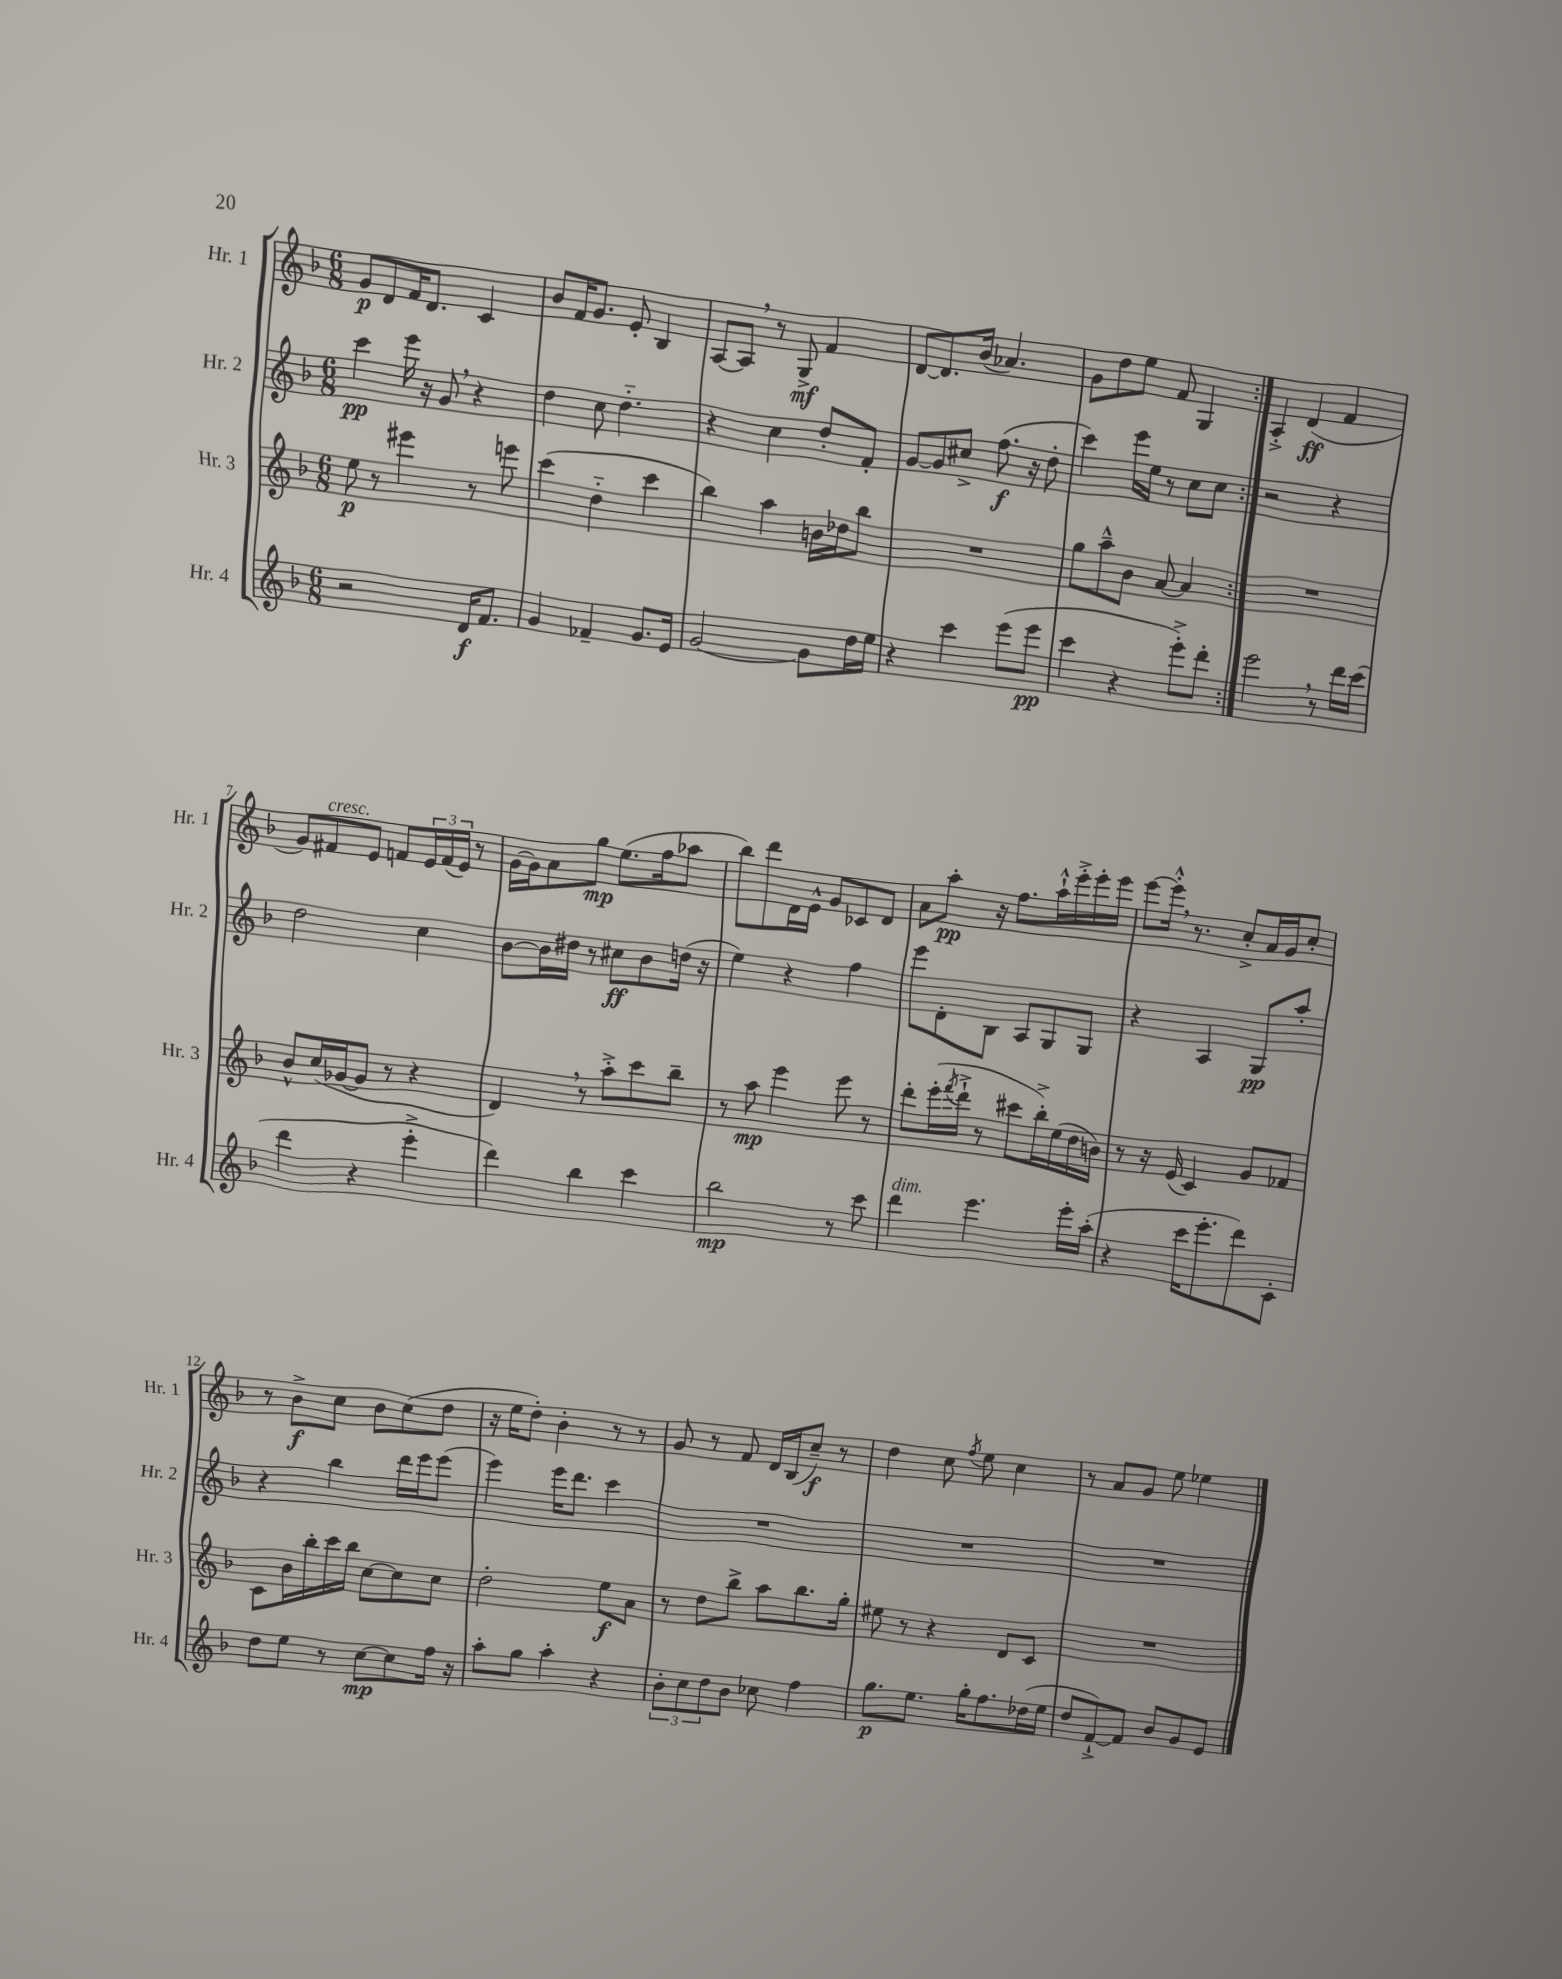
<<
\new StaffGroup <<
\new Staff = "s0" \with { instrumentName = "Hr. 1" shortInstrumentName = "Hr. 1" } {
    \clef treble \key f \major \numericTimeSignature \time 6/8
    \repeat volta 2 { g'8\p d'8 f'16 d'8. c'4 |
    bes'8 f'16 g'8. e'8-. bes4 |
    a8~ a8 \breathe r8 g8->\mf f'4 |
    d'8~ d'8. bes'16( aes'4.) |
    g'8 d''8 e''8 f'8 g4 | }
    a4-.-> d'4\ff( f'4 |
    g'8) fis'8^\markup { \italic "cresc." } e'8 f'8 \tuplet 3/2 { e'16 f'16( e'16) } r8 |
    g'16~ g'16 a'8 g''8\mp e''8.( f''16 aes''8 |
    bes''8) d'''8 d'16 e'16-^ g'8 ces'8 d'8 |
    a'8 a''8-.\pp r16 f''8. a''16-!-^ e'''16-.-> e'''16-. e'''16 |
    e'''8~ e'''16-.-^ \breathe r8. c''8-.-> a'16 g'16 c''8-. |
    r8 bes'8->\f c''8 bes'8 c''8( d''8 |
    r16 e''16 d''8-.) bes'4-. r8 r8 |
    g'8 r8 f'8 d'16 bes16( c''8--\f) r8 |
    d''4 c''8 \acciaccatura { f''8 } e''8 c''4 |
    r8 a'8 g'8 e''8 ees''4 \bar "|." |
}
\new Staff = "s1" \with { instrumentName = "Hr. 2" shortInstrumentName = "Hr. 2" } {
    \clef treble \key f \major \numericTimeSignature \time 6/8
    \repeat volta 2 { c'''4\pp e'''16 r16 g'8 \breathe r4 |
    d''4 c''8 d''4.-_ |
    r4 c''4 d''8-. f'8-. |
    g'8~ g'8 cis''8-> f''8.\f( r16 d''8-. |
    c'''4) e'''16 e''16 r8 c''8 c''8 | }
    r2 r4 |
    d''2 c''4 |
    bes'8~ bes'16 dis''16 r8 cis''8\ff bes'8 d''16( r16 |
    e''4) r4 f''4 |
    e'''8 d'8-. bes8 a8 g8 g8 |
    r4 a4 g8\pp a''8-. |
    r4 bes''4 d'''16 e'''16 e'''8( |
    e'''4) e'''16 d'''8. c'''4 |
    R2. |
    R2. |
    R2. \bar "|." |
}
\new Staff = "s2" \with { instrumentName = "Hr. 3" shortInstrumentName = "Hr. 3" } {
    \clef treble \key f \major \numericTimeSignature \time 6/8
    \repeat volta 2 { e''8\p r8 eis'''4 r8 e'''8 |
    c'''4( d''4-_ c'''4 |
    bes''4) a''4 b'16 des''16 bes''8 |
    R2. |
    g''8 a''8---^ bes'8 a'8~ a'4 | }
    R2. |
    bes'8-^ c''16( ges'16~ ges'8 r8 r4 |
    d'4) \breathe r8 a''8-.-> c'''8 bes''8-- |
    r8 a''8\mp e'''4 e'''8 r8 |
    d'''8-. e'''16-.( \acciaccatura { f'''8 } d'''16-!-> r8 cis'''8 bes''16-.->) e''16( d''16 b'16) |
    r8 r16 e'16( c'4) g'8 fes'8 |
    c'8 bes'16 bes''16-. c'''16 bes''16 c''8~ c''8 c''8 |
    d''2-. e''8\f a'8 |
    r8 d''8 bes''8-> a''8 bes''8. g''16-. |
    eis''8 r8 r4 d'8 c'8 |
    R2. \bar "|." |
}
\new Staff = "s3" \with { instrumentName = "Hr. 4" shortInstrumentName = "Hr. 4" } {
    \clef treble \key f \major \numericTimeSignature \time 6/8
    \repeat volta 2 { r2 d'16\f f'8. |
    g'4 fes'4-- g'8. e'16 |
    g'2~ g'8 d''16 e''16 |
    r4 c'''4 e'''8( e'''8\pp |
    c'''4 r4 e'''8-.->) d'''8-. | }
    e'''2 \breathe r8 d'''16 c'''16( |
    d'''4 r4 e'''4-.-> |
    d'''4) bes''4 c'''4 |
    bes''2\mp r8 c'''8 |
    d'''4^\markup { \italic "dim." } e'''4. e'''16-. a''16-.( |
    r4 c'''16 e'''8.-. d'''8) c'8-. |
    d''8 e''8 r8 c''8~\mp c''8 f''16 r16 |
    a''8-. g''8 a''4-. r4 |
    \tuplet 3/2 { bes'8-. c''8 d''8 } bes'8 ces''8 f''4 |
    g''8.\p e''8. g''16-. f''8. des''16( e''16 |
    d''8 f'8~-!->) f'8 bes'8 g'8 e'8 \bar "|." |
}
>>
>>
